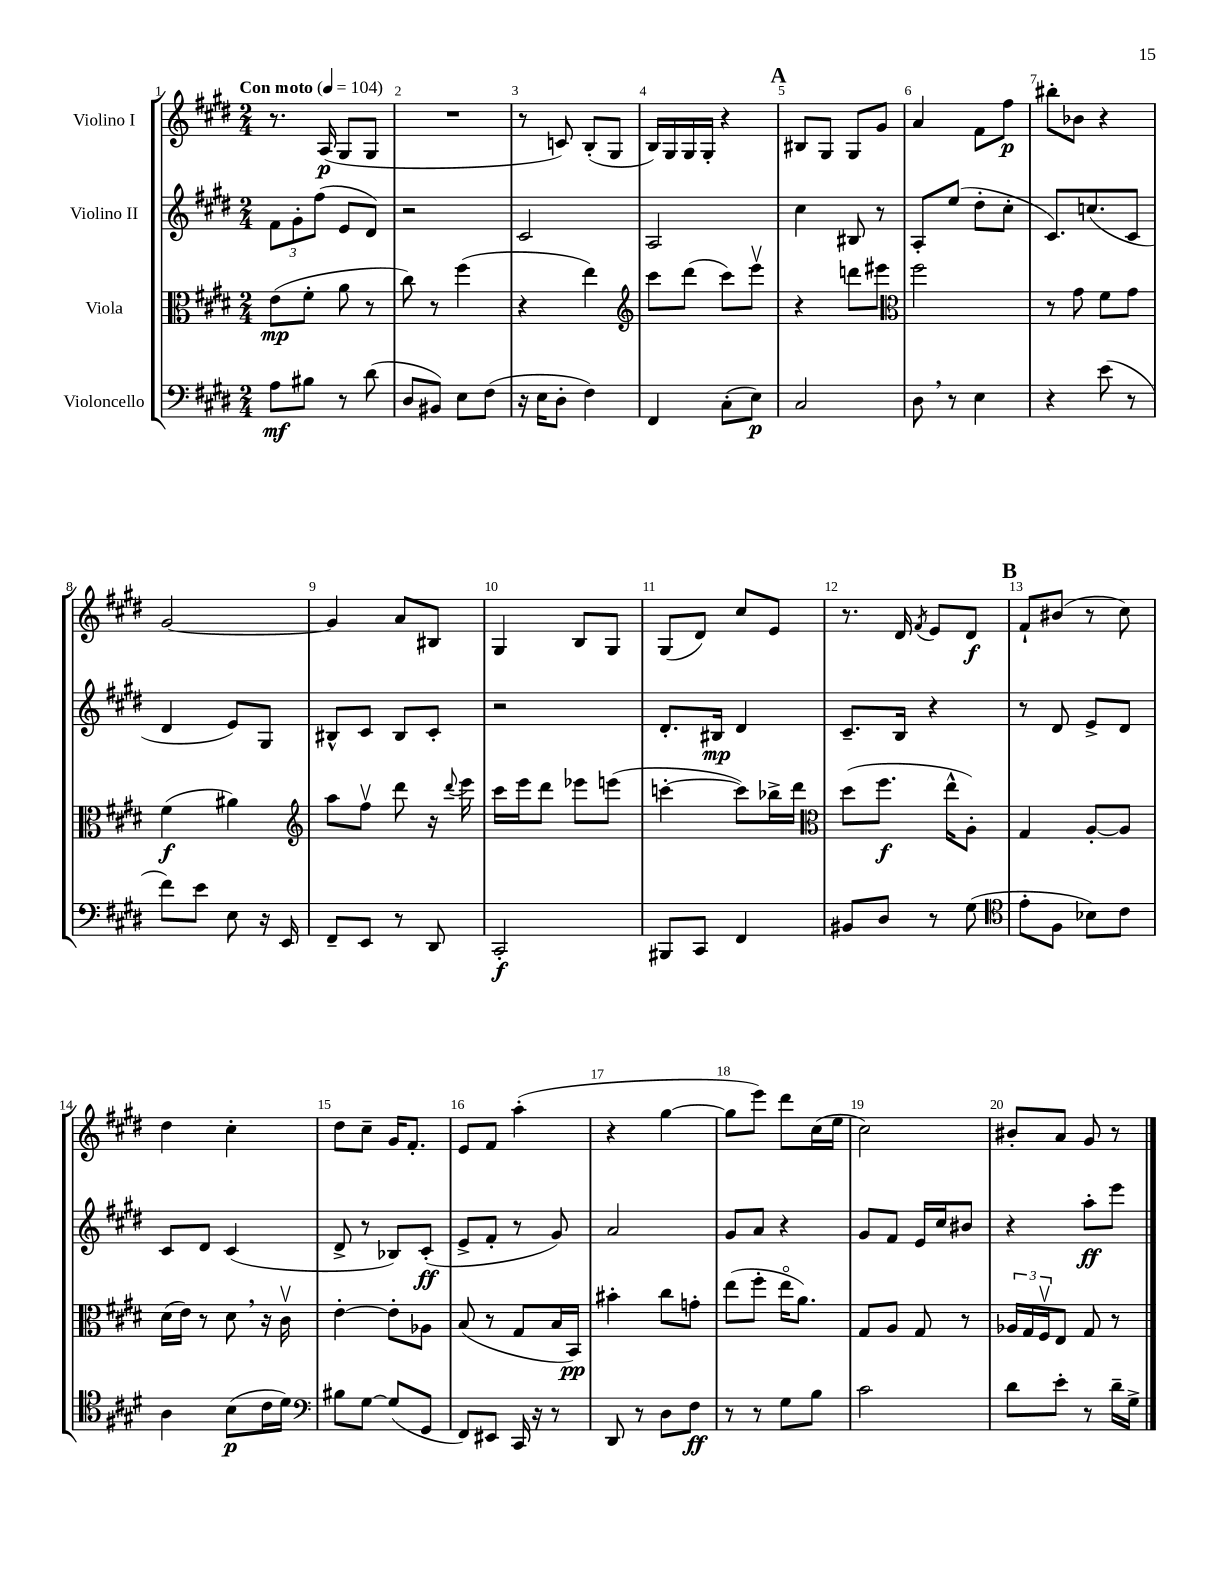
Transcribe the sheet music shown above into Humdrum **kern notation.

**kern	**dynam	**kern	**dynam	**kern	**dynam	**kern	**dynam
*part4	*part4	*part3	*part3	*part2	*part2	*part1	*part1
*staff4	*staff4	*staff3	*staff3	*staff2	*staff2	*staff1	*staff1
*I"Violoncello	*	*I"Viola	*	*I"Violino II	*	*I"Violino I	*
*clefF4	*	*clefC3	*	*clefG2	*	*clefG2	*
*k[f#c#g#d#]	*	*k[f#c#g#d#]	*	*k[f#c#g#d#]	*	*k[f#c#g#d#]	*
*M2/4	*	*M2/4	*	*M2/4	*	*M2/4	*
*MM104	*	*MM104	*	*MM104	*	*MM104	*
=1	=1	=1	=1	=1	=1	=1	=1
!	!	!	!	!	!	!LO:TX:a:B:t=Con moto	!
8A\L	mf	(8e\L	mp	12f#\L	.	8.r	.
.	.	.	.	12g#'\	.	.	.
8B#X\J	.	8f#'\J	.	.	.	.	.
.	.	.	.	(12ff#\J	.	.	.
.	.	.	.	.	.	(16A/	p
8r	.	8a\	.	8e/L	.	8G#/L	.
(8d#\	.	8r	.	8d#/J)	.	8G#/J	.
=2	=2	=2	=2	=2	=2	=2	=2
8D#/L	.	8cc#\)	.	2r	.	2r	.
8BB#X/J)	.	8r	.	.	.	.	.
8E\L	.	(4ff#\	.	.	.	.	.
(8F#\J	.	.	.	.	.	.	.
=3	=3	=3	=3	=3	=3	=3	=3
16r	.	4r	.	2c#/	.	8r	.
16E\KL	.	.	.	.	.	.	.
8D#'\J	.	.	.	.	.	8cn/)	.
4F#\)	.	4ee\)	.	.	.	(8B'/L	.
.	.	.	.	.	.	8G#/J	.
=4	=4	=4	=4	=4	=4	=4	=4
*	*	*clefG2	*	*	*	*	*
4FF#/	.	8ccc#\L	.	2A/	.	16B/LL)	.
.	.	.	.	.	.	16G#/	.
.	.	(8ddd#\J	.	.	.	16G#/	.
.	.	.	.	.	.	16G#'/JJ	.
(8C#'\L	.	8ccc#\L)	.	.	.	4r	.
8E\J)	p	8eeev\J	.	.	.	.	.
!!LO:REH:place=s1:t=A
=5	=5	=5	=5	=5	=5	=5	=5
2C#/	.	4r	.	4cc#\	.	8B#X/L	.
.	.	.	.	.	.	8G#/J	.
.	.	8dddn\L	.	8B#X/	.	8G#/L	.
.	.	8eee#X\J	.	8r	.	8g#/J	.
=6	=6	=6	=6	=6	=6	=6	=6
*	*	*clefC3	*	*	*	*	*
8D#,\	.	2ff#\	.	8A'/L	.	4a/	.
8r	.	.	.	(8ee/J	.	.	.
4E\	.	.	.	8dd#'\L	.	8f#\L	.
.	.	.	.	8cc#'\J	.	8ff#\J	p
=7	=7	=7	=7	=7	=7	=7	=7
4r	.	8r	.	8.c#/L)	.	8bb#X'\L	.
.	.	8g#\	.	.	.	8b-X\J	.
.	.	.	.	(8.ccn/	.	.	.
(8e\	.	8f#\L	.	.	.	4r	.
8r	.	8g#\J	.	8c#/J	.	.	.
!!LO:LB:g=z
=8	=8	=8	=8	=8	=8	=8	=8
8f#\L)	.	(4f#\	f	4d#/	.	[2g#/	.
8e\J	.	.	.	.	.	.	.
8E\	.	4a#X\)	.	8e/L)	.	.	.
16r	.	.	.	8G#/J	.	.	.
16EE/	.	.	.	.	.	.	.
=9	=9	=9	=9	=9	=9	=9	=9
*	*	*clefG2	*	*	*	*	*
8FF#~/L	.	8aa\L	.	8B#X^^/L	.	4g#/]	.
8EE/J	.	8ff#v\J	.	8c#/J	.	.	.
8r	.	8ddd#\	.	8B#/L	.	8a/L	.
8DD#/	.	16r	.	8c#'/J	.	8B#X/J	.
.	.	8qqddd#/	.	.	.	.	.
.	.	16eee\	.	.	.	.	.
=10	=10	=10	=10	=10	=10	=10	=10
2CC#'/	f	16ccc#\LL	.	2r	.	4G#/	.
.	.	16eee\J	.	.	.	.	.
.	.	8ddd#\J	.	.	.	.	.
.	.	8eee-X\L	.	.	.	8B/L	.
.	.	(8eeen\J	.	.	.	8G#/J	.
=11	=11	=11	=11	=11	=11	=11	=11
8BBB#X/L	.	[4cccn'\	.	8.d#'/L	.	(8G#/L	.
8CC#/J	.	.	.	.	.	8d#/J)	.
.	.	.	.	16B#X/Jk	mp	.	.
4FF#/	.	8ccc\L])	.	4d#/	.	8cc#/L	.
.	.	16bb-X^\L	.	.	.	8e/J	.
.	.	16ddd#\JJ	.	.	.	.	.
=12	=12	=12	=12	=12	=12	=12	=12
*	*	*clefC3	*	*	*	*	*
8BB#X/L	.	(8dd#\L	.	8.c#~/L	.	8.r	.
8D#/J	.	8.ff#\J	f	.	.	.	.
.	.	.	.	16B/Jk	.	16d#/	.
.	.	.	.	.	.	8qf#/	.
8r	.	.	.	4r	.	8e/L	.
.	.	16ee^^\KL	.	.	.	.	.
(8G#\	.	8A'\J)	.	.	.	8d#/J	f
!!LO:REH:place=s1:t=B
=13	=13	=13	=13	=13	=13	=13	=13
*clefC4	*	*	*	*	*	*	*
8e'\L	.	4G#/	.	8r	.	8f#`/L	.
8F#\J	.	.	.	8d#/	.	(8b#X/J	.
8B-X\L)	.	[8A'/L	.	8e^/L	.	8r	.
8c#\J	.	8A/J]	.	8d#/J	.	8cc#\)	.
!!LO:LB:g=z
=14	=14	=14	=14	=14	=14	=14	=14
4A\	.	(16d#\LL	.	8c#/L	.	4dd#\	.
.	.	16e\JJ)	.	.	.	.	.
.	.	8r	.	8d#/J	.	.	.
(8B\L	p	8d#,\	.	(4c#/	.	4cc#'\	.
16c#\L	.	16r	.	.	.	.	.
16d#\JJ)	.	16c#v\	.	.	.	.	.
=15	=15	=15	=15	=15	=15	=15	=15
*clefF4	*	*	*	*	*	*	*
8B#X\L	.	[4e'\	.	8d#^/	.	8dd#\L	.
[8G#\J	.	.	.	8r	.	8cc#~\J	.
(8G#/L]	.	8e'\L]	.	8B-X/L)	.	16g#/KL	.
.	.	.	.	.	.	8.f#'/J	.
8GG#/J	.	8A-X\J	.	(8c#'/J	ff	.	.
=16	=16	=16	=16	=16	=16	=16	=16
8FF#/L)	.	(8B/	.	8e^/L	.	8e/L	.
8EE#X/J	.	8r	.	8f#'/J	.	8f#/J	.
16CC#/	.	8G#/L	.	8r	.	(4aa'\	.
16r	.	.	.	.	.	.	.
8r	.	16B/L	.	8g#/)	.	.	.
.	.	16BB/JJ)	pp	.	.	.	.
=17	=17	=17	=17	=17	=17	=17	=17
8DD#/	.	4b#X'\	.	2a/	.	4r	.
8r	.	.	.	.	.	.	.
8D#\L	.	8cc#\L	.	.	.	[4gg#\	.
8F#\J	ff	8gn'\J	.	.	.	.	.
=18	=18	=18	=18	=18	=18	=18	=18
8r	.	(8ee\L	.	8g#/L	.	8gg#\L]	.
8r	.	8ff#'\J	.	8a/J	.	8eee\J)	.
8G#\L	.	16ee\KL	.	4r	.	8ddd#\L	.
.	.	8.a\J)	.	.	.	.	.
8B\J	.	.	.	.	.	(16cc#\L	.
.	.	.	.	.	.	16ee\JJ	.
=19	=19	=19	=19	=19	=19	=19	=19
2c#\	.	8G#/L	.	8g#/L	.	2cc#\)	.
.	.	8A/J	.	8f#/J	.	.	.
.	.	8G#/	.	16e/LL	.	.	.
.	.	.	.	16cc#/J	.	.	.
.	.	8r	.	8b#X/J	.	.	.
=20	=20	=20	=20	=20	=20	=20	=20
8d#\L	.	24A-X/LL	.	4r	.	8b#X'/L	.
.	.	24G#/	.	.	.	.	.
.	.	24F#v/J	.	.	.	.	.
8e'\J	.	8E/J	.	.	.	8a/J	.
8r	.	8G#/	.	8aa'\L	ff	8g#/	.
16d#~\LL	.	8r	.	8eee\J	.	8r	.
16G#^\JJ	.	.	.	.	.	.	.
==	==	==	==	==	==	==	==
*-	*-	*-	*-	*-	*-	*-	*-
